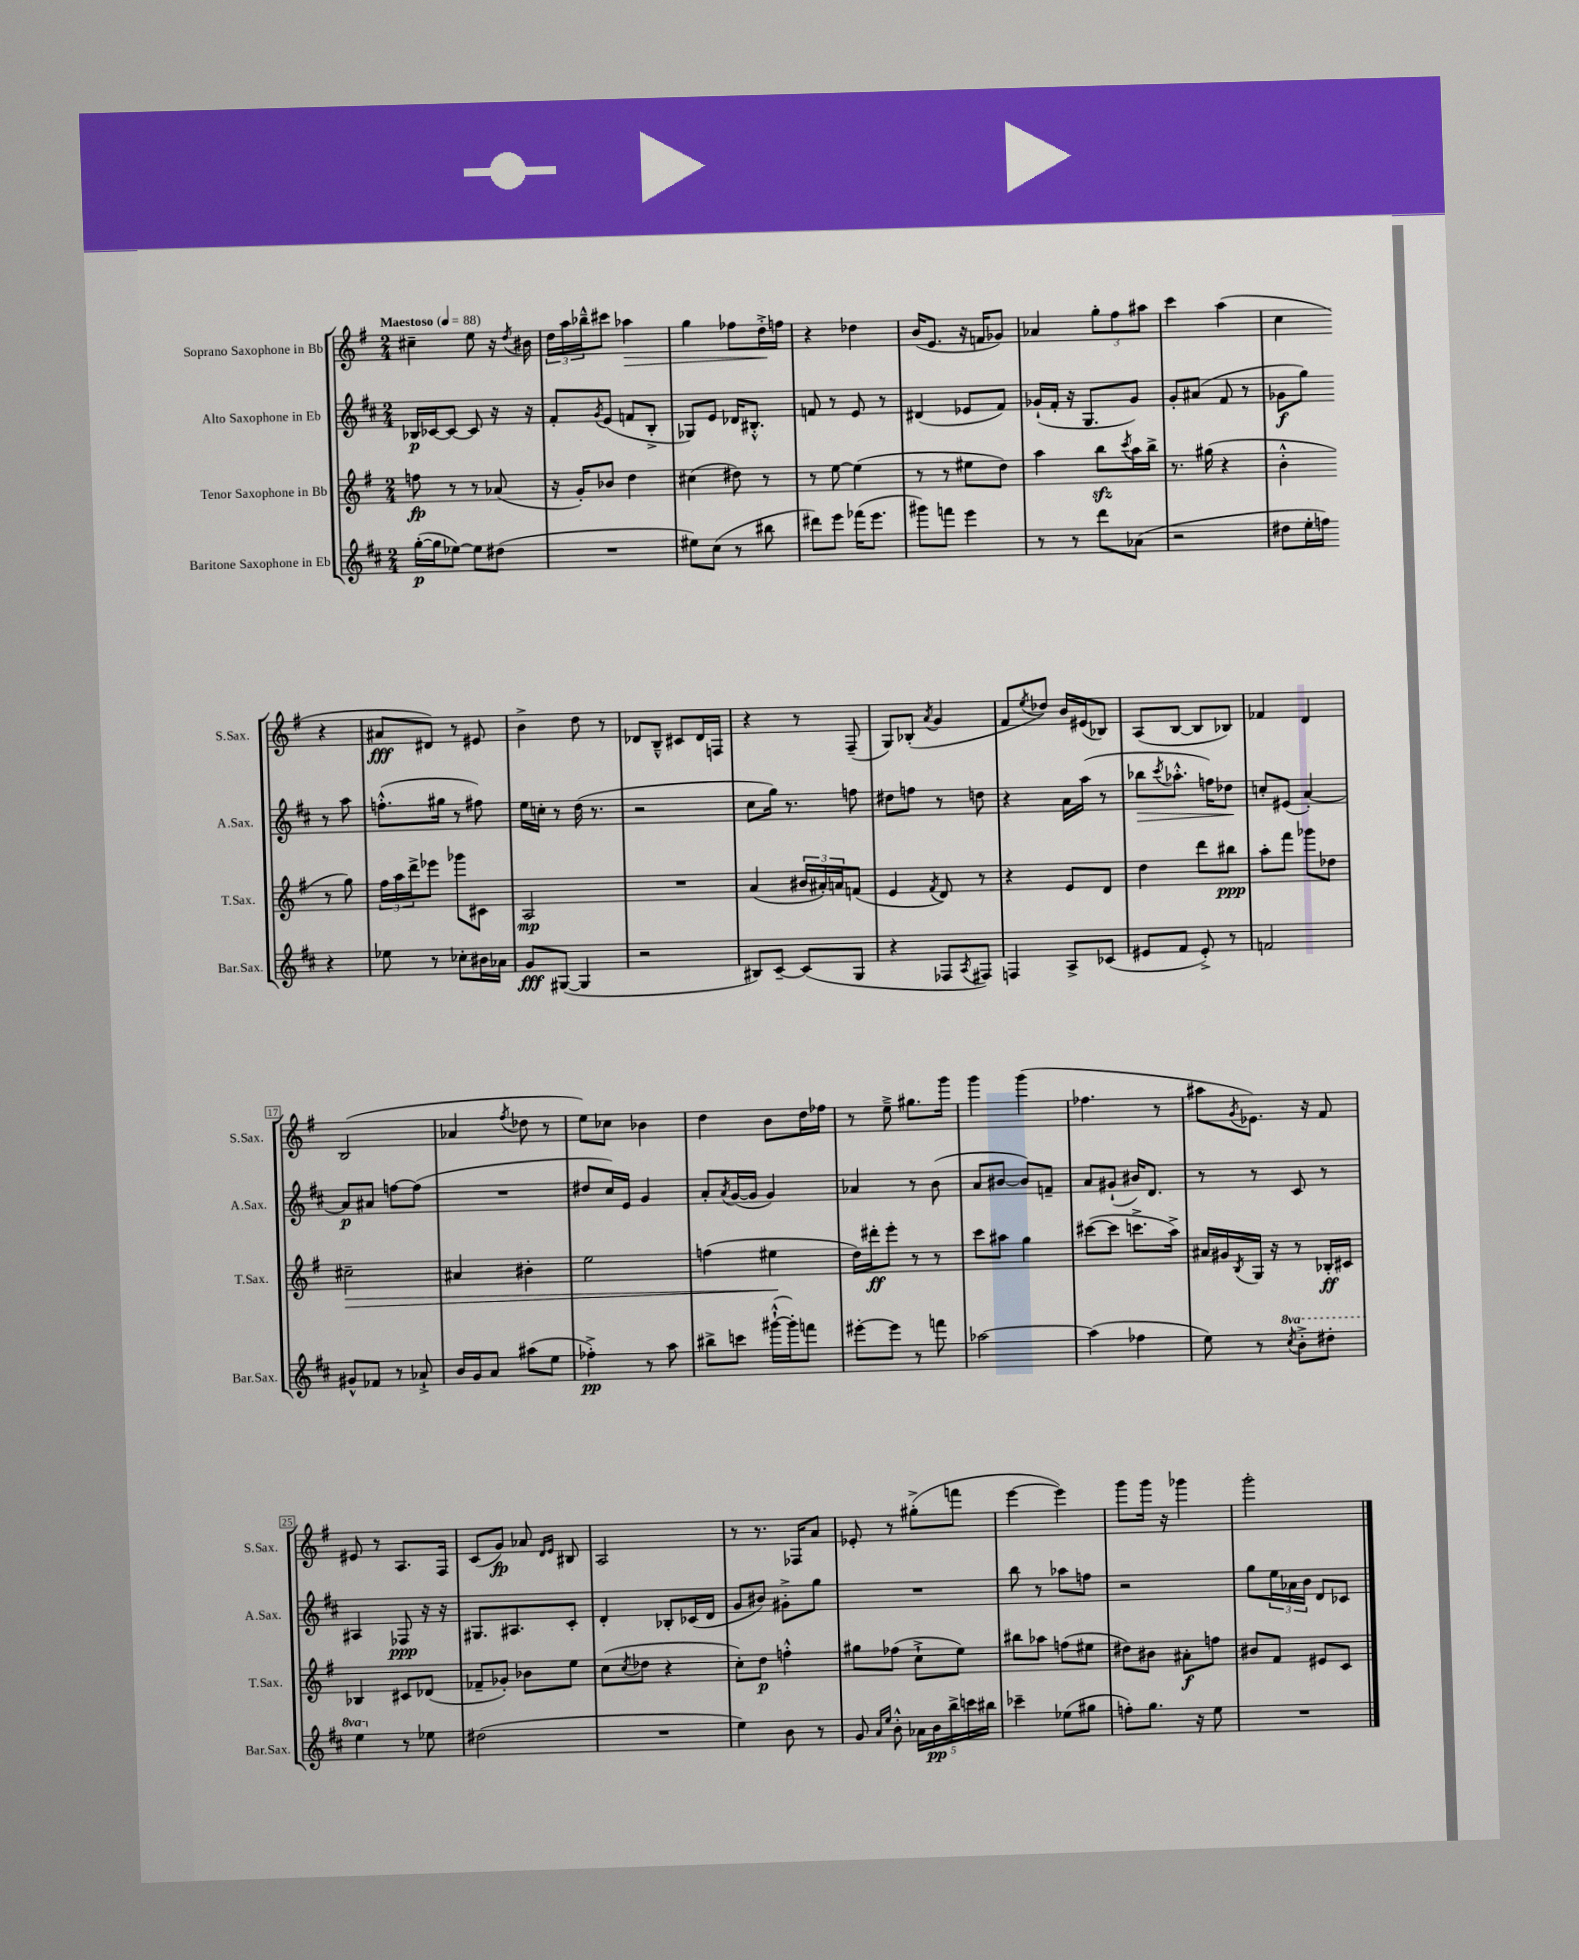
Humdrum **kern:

**kern	**kern	**kern	**kern
*staff4	*staff3	*staff2	*staff1
*clefG2	*clefG2	*clefG2	*clefG2
*k[f#c#]	*k[f#]	*k[f#c#]	*k[f#]
*M2/4	*M2/4	*M2/4	*M2/4
*MM88	*MM88	*MM88	*MM88
([16gg'\LL	8ff\	16B-/LL	4cc#~\
16gg\]J	.	[16c-/J	.
[8ee-\J)	8r	8c-/_J	.
8ee-\]L	8r	8c-/]	8ee\
(8dd#\J	(8a-/	16r	16r
.	.	.	8qdd/
.	.	16r	16b#\
=	=	=	=
2r	16r	8f#'/L	24dd\LL
.	.	.	24aa\
.	16g'/LK)	.	.
.	.	.	24bb-~^^\J
.	.	8qg/	.
.	8b-/J	(8e/J	8ccc#\J
.	4dd\	8f/L	4aa-\
.	.	8B'^/J	.
=	=	=	=
8ee#\L)	(4cc#\	8G-/L)	4gg\
(8cc#\J	.	8e/J	.
8r	8dd#\)	16d-/LK	8ff-\L
.	.	8.B#'^^/J	.
8bb#\	8r	.	16dd'^\L
.	.	.	16ff\JJ
=	=	=	=
8ddd#\L)	8r	8f/	4r
8eee\J	[8ee\	8r	.
(16fff-\LK	(4ee\]	8e/	4dd-\
8.eee\J	.	.	.
.	.	8r	.
=	=	=	=
8ggg#\L)	8r	(4d#/	(16b/LK
.	.	.	8.e/J
8fff\J	8r	.	.
4eee\	8ee#\L	8e-/L	16r
.	.	.	16f/LK
.	8dd\J)	8f#/J)	8g-/J)
=	=	=	=
8r	4aa\	(16g-`/LL	4a-/
.	.	16f#'/JJ	.
8r	.	16r	.
.	.	8.G/L	.
8ddd\L	8bb\L	.	12gg'\L
.	.	.	12ff#\
.	8qccc/	.	.
(8a-\J	16aa\L	8g-/J)	.
.	.	.	12aa#\J
.	16bb^\JJ	.	.
=	=	=	=
2r	8.r	8g'/L	4ccc\
.	.	(8a#/J	.
.	(16gg#\	.	.
.	4r	8f#/	(4aa\
.	.	8r	.
=	=	=	=
8dd#\L	4b'^^\	8g-\L	4cc\
16ee'\L	.	8gg\J)	.
16ff\JJ)	.	.	.
4r	8r	8r	4r
.	8gg\)	8aa\	.
=	=	=	=
8ee-\	24ff#\LL	(8.ff'^^\L	8a#/L
.	24aa\	.	.
.	24ddd^\J	.	.
8r	8eee-\J	.	8d#/J)
.	.	16gg#\Jk	.
8cc-'\L	8ggg-\L	8r	8r
16b#\L	8c#\J	8ff#\)	8e#/
16a-\JJ	.	.	.
=	=	=	=
8g/L	2A/	16ee\LL	4b^\
.	.	16cc'\JJ	.
([8G#/J	.	8r	.
4G#/]	.	(16dd\	8dd\
.	.	8.r	.
.	.	.	8r
=	=	=	=
2r	2r	2r	8d-/L
.	.	.	8B~^^/J
.	.	.	8c#/L
.	.	.	16d-/L
.	.	.	16F/JJ
=	=	=	=
8B#/L)	(4a/	8cc#\L	4r
[8c#~/J	.	16gg\Jk)	.
.	.	8.r	.
(8c#/]L	24b#/LL	.	8r
.	24a#'/)	.	.
.	24a/J	.	.
8G/J	(8f/J	8ff\	(8F#~/
=	=	=	=
4r	4e/	8dd#\L	8G/L)
.	.	8ff\J	(8B-'/J
.	8qf#/	.	8qa/
8F-/L	8d/)	8r	4g/
8qA/	.	.	.
8F#/J)	8r	8dd\	.
=	=	=	=
4F/	4r	4r	8f#/L
.	.	.	8qee/
.	.	.	8dd-/J)
8A^/L	8e/L	16a\LL	16b/LL
.	.	(16aa\JJ	(16e#/J
(8c-/J	8d/J	8r	8B-/J)
=	=	=	=
8e#/L	4dd\	8bb-\L	(8A/L
.	.	8qccc#/	.
8f#/J	.	8.aa-'^^\J	[8B/J
8e#'^/)	8ddd\L	.	8B/]L
.	.	16ff\LK)	.
8r	8bb#\J	8dd-\J	8B-/J)
=	=	=	=
2f/	8aa'\L	8cc'/L	4f-/
.	8fff#\J	(8e#/J	.
.	8ggg-\L	[4a'/)	4d/
.	8dd-\J	.	.
=	=	=	=
8g#^^/L	2cc#~\	8a/]L	(2B/
8f-/J	.	8a#/J	.
8r	.	[8ff\L	.
8a-`^/	.	(8ff\]J	.
=	=	=	=
16b/LL	4a#/	2r	4a-/
16g/J	.	.	.
8a/J	.	.	.
.	.	.	8qff#/
(8aa#\L	4b#'\	.	8dd-\
8ee\J	.	.	8r
=	=	=	=
4ff-'^\)	2ee\	8dd#/L	8ee\L)
.	.	16cc#/L)	8cc-\J
.	.	16e/JJ	.
8r	.	4g/	4b-\
8aa\	.	.	.
=	=	=	=
8bb#^\L	(4ff\	8a'/L	4dd\
.	.	8qa/	.
8ccc\J	.	([16g/L	.
.	.	16g/]JJ	.
([16ggg#`^^\LL	4ee#\	4g/)	8b\L
16ggg#'\]J)	.	.	.
8fff\J	.	.	16dd\L
.	.	.	16ff-\JJ
=	=	=	=
[8eee#'\L	16dd\LL)	4a-/	8r
.	16ddd#'\J	.	.
8eee#\]J	8eee'\J	.	8ee~^\
8r	8r	8r	8.gg#\L
8fff\	8r	(8b\	.
.	.	.	16ggg\Jk
=	=	=	=
[2aa-\	8ccc\L	8a/L	4ggg\
.	8aa#\J	[8b#/J	.
.	4gg\	8b#/]L)	(4ggg\
.	.	8f~/J	.
=	=	=	=
(4aa-\]	([8ccc#\L	8a/L	4.ff-\
.	8ccc#\]J	(8g#`/J	.
4ff-\	8.ccc^\L	16b#/LK)	.
.	.	8.d/J	.
.	.	.	8r
.	16aa^\Jk)	.	.
=	=	=	=
8ee\)	16a#/LL	8r	8aa#\L
.	16g#/	.	.
.	8qB/	.	8qg/
8r	16G/JJ	8r	8.e-\J)
.	16r	.	.
8qccc#/	.	.	.
8bb'^\L	8r	8c#/	.
.	.	.	16r
8ddd#'\J	16B-'/LL	8r	8f#/
.	16c#/JJ	.	.
=	=	=	=
4eee\	4B-/	4A#/	8e#/
.	.	.	8r
8r	8c#/L	8F-/	8.A/L
8ee-\	(8d-/J	16r	.
.	.	16r	16F#/Jk
=	=	=	=
(2dd#\	8f-~/L	8.G#/L	(8c/L
.	8g-'/J)	.	8g/J)
.	.	8.A#/	.
.	8b-\L	.	8a-/
.	.	.	16qqd/LL
.	.	.	16qqe/JJ
.	8ee\J	8c#'/J	8B#/
=	=	=	=
2r	(8cc\L	4d'/	2A/
.	8qcc/	.	.
.	8dd-\J	.	.
.	4r	8B-'/L	.
.	.	(16c-/L	.
.	.	16d/JJ	.
=	=	=	=
4ee\)	8cc'\L)	8g/L	8r
.	8dd\J	8b#/J)	8.r
8b\	4ff'^^\	8g#'^\L	.
.	.	.	16F-/LK
8r	.	8gg\J	8a/J
=	=	=	=
8g/	8gg#\L	2r	8e-'/
16qqa/LL	.	.	.
16qqee/JJ	.	.	.
8b'^^\	(8ff-\J	.	8r
20a-\LL	8cc`^\L	.	(8gg#'^\L
20b\	.	.	.
20bb^\	.	.	.
.	8ee\J)	.	8fff\J
20ccc\	.	.	.
20bb#\JJ	.	.	.
=	=	=	=
4ccc-~\	8bb#\L	8bb\	[4eee\
.	8aa-\J	8r	.
(8ee-\L	(8ff\L	8aa-\L	4eee\])
8gg#\J	8ee#\J	8ff\J	.
=	=	=	=
8ff'\L)	8dd#\L)	2r	8ggg\L
8.gg\J	8b#\J	.	16ggg\Jk
.	.	.	16r
.	8a#'\L	.	4ggg-\
16r	.	.	.
8ee\	8ff\J	.	.
=	=	=	=
2r	8b#/L	8gg\L	2ggg'\
.	8f#/J	24ee\L	.
.	.	24a-\	.
.	.	24b\JJ	.
.	8e#/L	8d/L	.
.	8c/J	8c-/J	.
==	==	==	==
*-	*-	*-	*-
